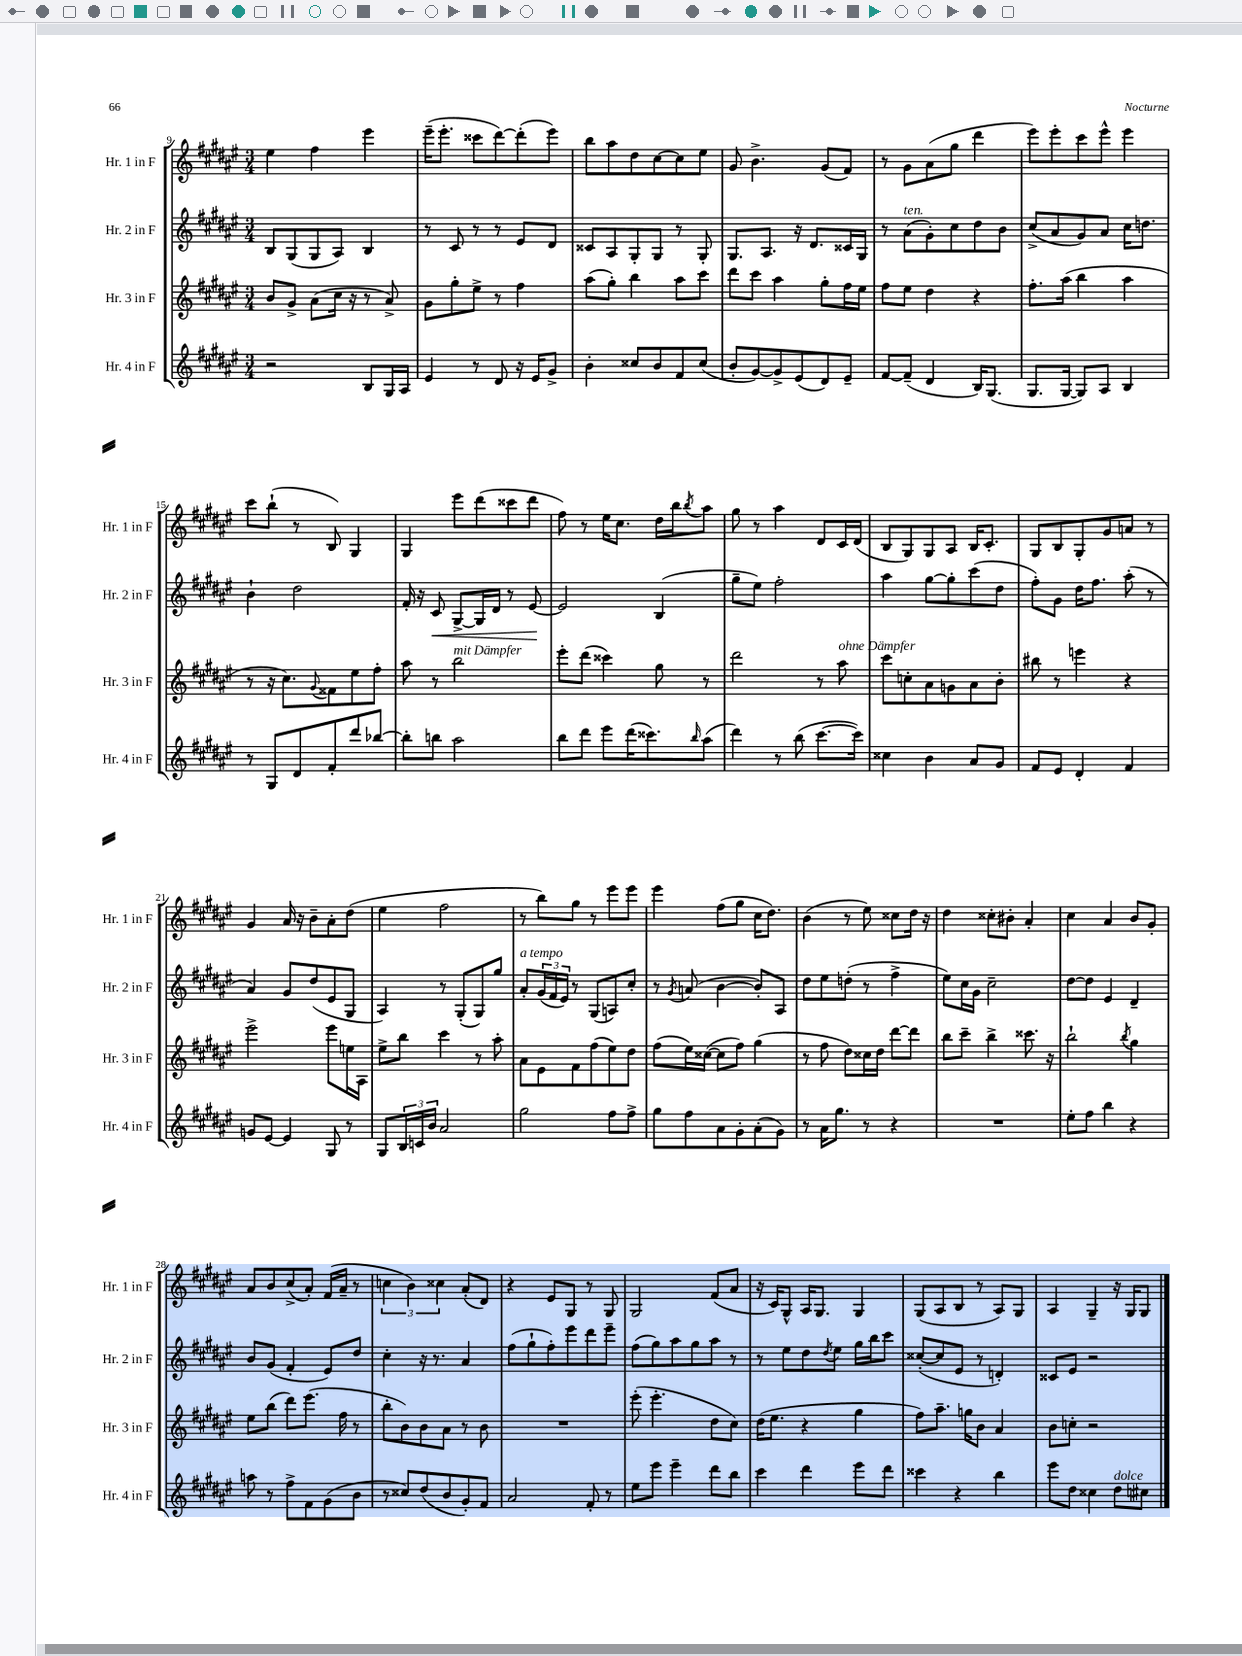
<<
\new StaffGroup <<
\new Staff = "s0" \with { instrumentName = "Hr. 1 in F" shortInstrumentName = "Hr. 1 in F" } {
    \clef treble \key fis \major \numericTimeSignature \time 3/4
    eis''4 fis''4 eis'''4 |
    eis'''16--( eis'''8.-. cisis'''8 dis'''8~) dis'''8-.( eis'''8) |
    b''8 ais''8 dis''8 cis''8~ cis''8 eis''8 |
    gis'8 b'4.-> gis'8( fis'8) |
    r8 gis'8 ais'8( gis''8 dis'''4 |
    eis'''8) eis'''8-. cis'''8 eis'''8-^ eis'''4 |
    cis'''8 b''8-!( r8 b8) gis4 |
    gis4 eis'''8 dis'''8( cisis'''8 dis'''8 |
    fis''8) r8 eis''16 cis''8. dis''16 b''16 \acciaccatura { b''8 } ais''8 |
    gis''8 r8 ais''4 dis'8 cis'16 dis'16( |
    b8 gis8) gis8 ais8 b16 cis'8.-. |
    gis8 b8 gis8-. gis'8 a'8 r8 |
    gis'4 ais'16 r16 b'8-- ais'8-. dis''8( |
    eis''4 fis''2 |
    r8 b''8) gis''8 r8 eis'''8 eis'''8 |
    eis'''4 fis''8( gis''8 cis''16 dis''8.) |
    b'4( r8 eis''8) cisis''8 dis''16 r16 |
    dis''4 cisis''8-. bis'8-. ais'4-. |
    cis''4 ais'4 b'8 gis'8-. |
    ais'8 b'8 cis''8->( ais'8-.) fis'16( ais'16-- r8 |
    \tuplet 3/2 { c''4 b'4) cisis''4 } ais'8-.( dis'8) |
    r4 eis'8 gis8 r8 gis8 |
    gis2 fis'8( ais'8 |
    r16 cis'16) gis8-^ ais16 gis8. gis4 |
    gis8( ais8 b8 r8 ais8) gis8 |
    ais4 gis4-- r16 gis16 gis8 \bar "|." |
}
\new Staff = "s1" \with { instrumentName = "Hr. 2 in F" shortInstrumentName = "Hr. 2 in F" } {
    \clef treble \key fis \major \numericTimeSignature \time 3/4
    b8 gis8( gis8 ais8) b4 |
    r8 cis'8 r8 r8 eis'8 dis'8 |
    cisis'8 ais8 gis8-. gis8 r8 gis8-. |
    gis8. ais8. r16 dis'8. cisis'16 gis16 |
    r8 ais'8^\markup { \italic "ten." }( gis'8-.) cis''8 dis''8 b'8 |
    cis''8->( ais'8 gis'8) ais'8 cis''16 d''8. |
    b'4-! dis''2 |
    fis'16-. r16 cis'8\< gis8~-> gis16 dis'16 r8 eis'8~\! |
    eis'2 b4( |
    gis''8-- eis''8) fis''2-. |
    ais''4 gis''8~ gis''8-. cis'''8( dis''8 |
    fis''8-.) gis'8 dis''16 fis''8. ais''8-.( r8 |
    ais'4) gis'8 dis''8( eis'8 gis8 |
    ais4) r8 gis8-.( gis8) gis''8 |
    ais'8-.^\markup { \italic "a tempo" } \tuplet 3/2 { gis'16( fis'16 eis'16) } r8 gis8( a8) cis''8-. |
    r8 \acciaccatura { gis'8 } a'8( b'4~ b'8-.) ais8 |
    dis''8 eis''8 d''8-.( r8 fis''4-> |
    eis''8) cis''16 gis'16 cis''2-- |
    dis''8~ dis''8 eis'4 dis'4-- |
    b'8 gis'8( fis'4-. eis'8) dis''8 |
    cis''4-. r16 r8. ais'4 |
    fis''8( gis''8-! fis''8-.) eis'''8 dis'''8 eis'''8-- |
    fis''8( gis''8) ais''8 gis''8 ais''8 r8 |
    r8 eis''8 dis''8 \acciaccatura { dis''8 } eis''8 gis''16 b''16 cis'''8 |
    cisis''8~-.( cisis''8 eis'8 r8 d'4-.) |
    cisis'8 eis'8 r2 \bar "|." |
}
\new Staff = "s2" \with { instrumentName = "Hr. 3 in F" shortInstrumentName = "Hr. 3 in F" } {
    \clef treble \key fis \major \numericTimeSignature \time 3/4
    b'8 gis'8-> ais'8( cis''16 r16 r8 ais'8->) |
    gis'8 gis''8-. eis''8-> r8 fis''4 |
    ais''8( gis''8-.) b''4 ais''8 cis'''8 |
    dis'''8 cis'''8 ais''4 gis''8-. fis''16 eis''16 |
    fis''8 eis''8 dis''4 r4 |
    fis''8.-. ais''16( b''4 ais''4 |
    r8 r16 cis''8.) \appoggiatura { gis'8 } fisis'8 eis''8 fis''8-. |
    ais''8 r8 b''2^\markup { \italic "mit Dämpfer" } |
    eis'''8-. dis'''8( cisis'''4) gis''8 r8 |
    dis'''2 r8 ais''8^\markup { \italic "ohne Dämpfer" } |
    cis'''8 c''8-. ais'8 g'8 ais'8 b'8-. |
    bis''8 r8 e'''4 r4 |
    eis'''2-> eis'''8 e''16 ais16 |
    eis''8-> b''8 cis'''4 r8 ais''8-. |
    ais'8 eis'8 fis'8 fis''8( eis''8) dis''8 |
    fis''8( eis''16) cisis''16~( cisis''8 fis''8) gis''4( |
    r8 fis''8 dis''8) cisis''16 dis''16 dis'''8~ dis'''8 |
    b''8 cis'''8-- b''4-> cisis'''8. r16 |
    b''2-! \acciaccatura { b''8 } gis''4 |
    eis''8 b''8( dis'''8) eis'''8.( fis''16 r8 |
    b''8-. b'8) b'8 ais'8 r8 b'8 |
    R2. |
    eis'''8-.( eis'''4.-. dis''8 cis''8) |
    dis''16( eis''8. r4 gis''4 |
    fis''8) ais''8.-- g''16 b'8 ais'4 |
    b'8 c''8-. r2 \bar "|." |
}
\new Staff = "s3" \with { instrumentName = "Hr. 4 in F" shortInstrumentName = "Hr. 4 in F" } {
    \clef treble \key fis \major \numericTimeSignature \time 3/4
    r2 b8 gis16 ais16 |
    eis'4 r8 dis'8 r16 eis'16 gis'8-> |
    b'4-. cisis''8 b'8 fis'8 cisis''8( |
    b'8-. gis'8~) gis'8-> eis'8( dis'8) eis'8-- |
    fis'8~ fis'8--( dis'4 b16) gis8.( |
    gis8. gis16~ gis8) ais8 b4 |
    r8 gis8 dis'8 fis'8-. dis'''8 bes''8~ |
    bes''8-. b''8 ais''2 |
    b''8 dis'''8 eis'''8 dis'''16( cisis'''8.) \grace { b''16 } ais''8( |
    dis'''4) r8 b''8( cis'''8.~ cis'''16) |
    cisis''4 b'4 ais'8 gis'8 |
    fis'8 eis'8 dis'4-. fis'4 |
    g'8 eis'8~ eis'4 gis8 r8 |
    gis8 \tuplet 3/2 { b16 c'16 b'16 } ais'2 |
    gis''2 fis''8 fis''8-> |
    gis''8 fis''8 ais'8 gis'8-. ais'8-.( gis'8) |
    r8 ais'16 gis''8. r8 r4 |
    R2. |
    eis''8-. fis''8 b''4 r4 |
    a''8 r8 fis''8-> fis'8 gis'8( b'8 |
    r8 cisis''8) dis''8( b'8 gis'8-.) fis'8 |
    ais'2 fis'8-. r8 |
    eis''8 eis'''8 eis'''4-- dis'''8 b''8 |
    cis'''4 dis'''4 eis'''8 dis'''8 |
    cisis'''4 r4 b''4 |
    eis'''8 dis''8 cisis''4 dis''8^\markup { \italic "dolce" } cis''8 \bar "|." |
}
>>
>>
\layout { \context { \Score currentBarNumber = #9 } }
